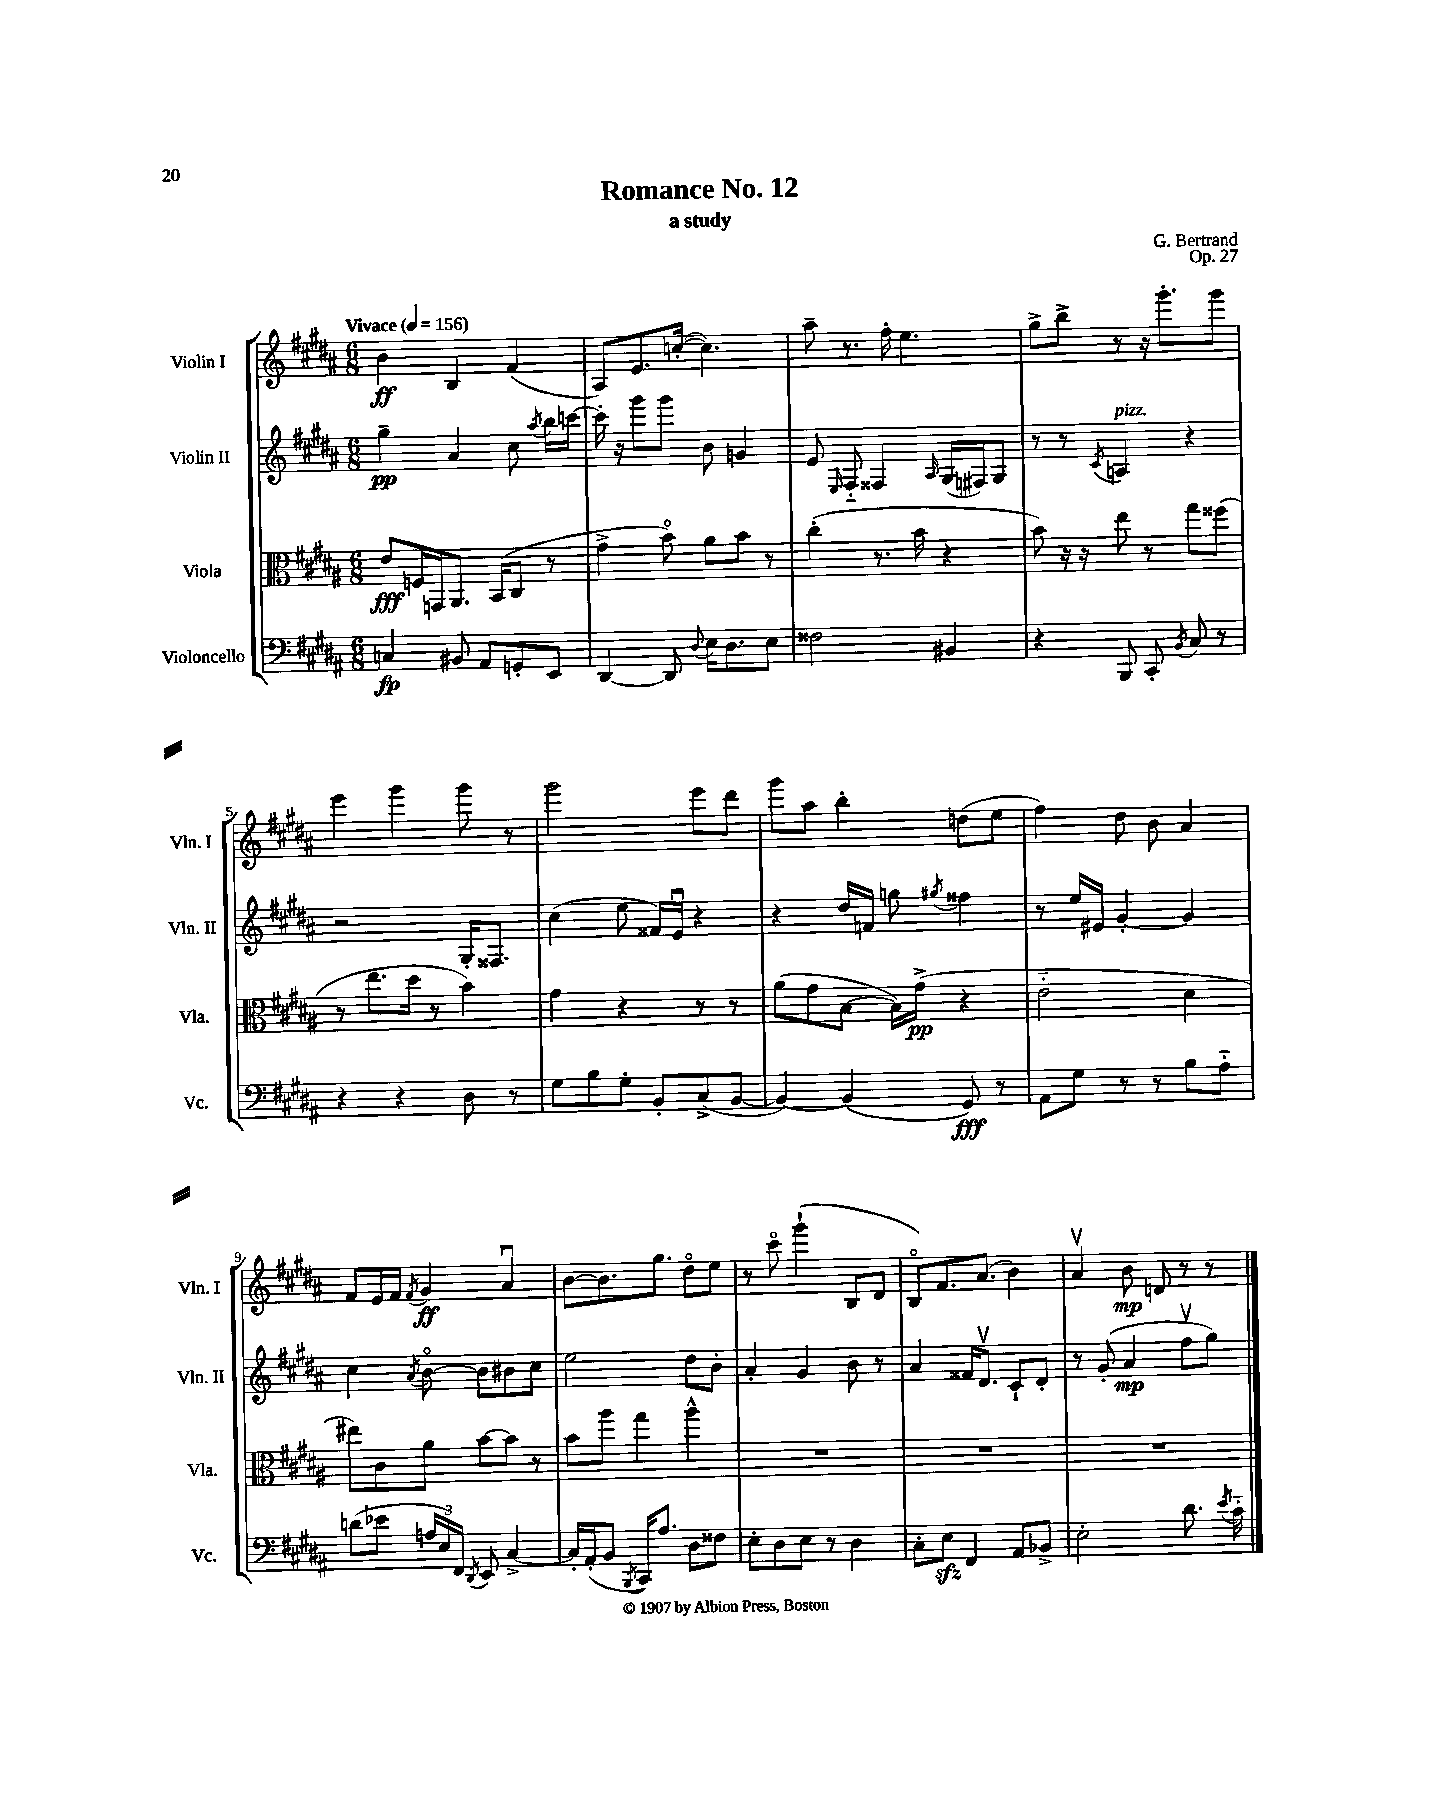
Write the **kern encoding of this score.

**kern	**kern	**kern	**kern
*staff4	*staff3	*staff2	*staff1
*clefF4	*clefC3	*clefG2	*clefG2
*k[f#c#g#d#a#]	*k[f#c#g#d#a#]	*k[f#c#g#d#a#]	*k[f#c#g#d#a#]
*M6/8	*M6/8	*M6/8	*M6/8
*MM156	*MM156	*MM156	*MM156
4C	8e	4gg#~	4b
.	16F	.	.
.	16GG	.	.
8BB#	8.AA#	4a#	4B
8AA#	.	.	.
.	(16BB	.	.
8GG'	8C#	8cc#	(4f#
.	.	8qaa#	.
8EE	8r	16bb	.
.	.	[16ccc	.
=	=	=	=
[4DD#	4g#^	16ccc']	8A#)
.	.	16r	.
.	.	8ggg#	8.e
8DD#]	8bo)	8ggg#	.
.	.	.	([16cc'
8qqD#	.	.	.
16E	8a#	8b	4.cc])
8.D#	.	.	.
.	8b	4g	.
8E	8r	.	.
=	=	=	=
2F##	(4cc#'	8e	8aa#~
.	.	16qqE	.
.	.	8F#'~	8.r
.	8.r	4F##	.
.	.	.	16ff#'
.	.	.	4.ee
.	16b	.	.
.	.	16qqA#	.
4BB#	4r	(16G#	.
.	.	16F#)	.
.	.	8G#	.
=	=	=	=
4r	8b)	8r	8gg#^
.	16r	8r	8bb^
.	16r	.	.
.	.	8qc#	.
8BBB	8ee	4A	8r
8CC#'	8r	.	16r
.	.	.	8.ggg#'
8qBB	.	.	.
8C#	8gg#	4r	.
8r	(8ff##	.	8ggg#
=	=	=	=
4r	8r	2r	4eee
.	8.ee	.	.
4r	.	.	4ggg#
.	16dd#	.	.
.	8r	.	.
8D#	4b)	16G#'	8ggg#
.	.	8.F##	.
8r	.	.	8r
=	=	=	=
8G#	4g#	(4cc#	2ggg#
8B	.	.	.
8G#'	4r	8ee	.
8BB'	.	16f##)	.
.	.	16eu	.
(8C#^	8r	4r	8eee
[8BB	8r	.	8ddd#
=	=	=	=
4BB_)	(8a#	4r	8ggg#
.	8g#	.	8aa#
(4BB]	[8B	16dd#	4bb'
.	.	16f	.
.	16B])	8gg	.
.	(16g#^	.	.
.	.	8qgg#	.
8GG#)	4r	4ff##	(8dd
8r	.	.	8ee
=	=	=	=
8AA#	2e'~	8r	4ff#)
8G#	.	16ee	.
.	.	16e#	.
8r	.	[4g#'	8dd#
8r	.	.	8b
8B	4d#	4g#]	4a#
8A#'~	.	.	.
=	=	=	=
(8d	8ee#)	4cc#	8f#
8e-	8c#	.	16e
.	.	.	16f#
.	.	8qa#	8qf#
24A	8a#	[8bo	4g#
24E)	.	.	.
24FF#	.	.	.
8qDD#	.	.	.
8EE	[8b	8b]	.
[4C#^	8b]	8b#	4a#u
.	8r	8cc#	.
=	=	=	=
16C#']	8b	2ee	[8b
(16AA#'	.	.	.
8BB	8aa#	.	8.b]
8qBBB	.	.	.
16CC#)	4gg#	.	.
8.A#	.	.	8.gg#
8D#	4aa#^^	8dd#	8dd#o
8F##	.	8b'	8ee
=	=	=	=
8E'	2.r	4a#'	8r
8D#	.	.	8ccc#o
8E	.	4g#	(4ggg#`
8r	.	.	.
4D#	.	8b	8B
.	.	8r	8d#
=	=	=	=
8C#'	2.r	4a#	8Bo)
8E	.	.	8.f#
4FF#	.	16f##	.
.	.	8.d#v	(8.a#
8AA#	.	8c#`	4b)
8BB-^	.	8d#'	.
=	=	=	=
2E'	2.r	8r	4a#v
.	.	(8g#'	.
.	.	4a#	8b
.	.	.	8d
8.d#	.	8ff#v	8r
.	.	8gg#)	8r
8qe	.	.	.
16c#'~	.	.	.
==	==	==	==
*-	*-	*-	*-
